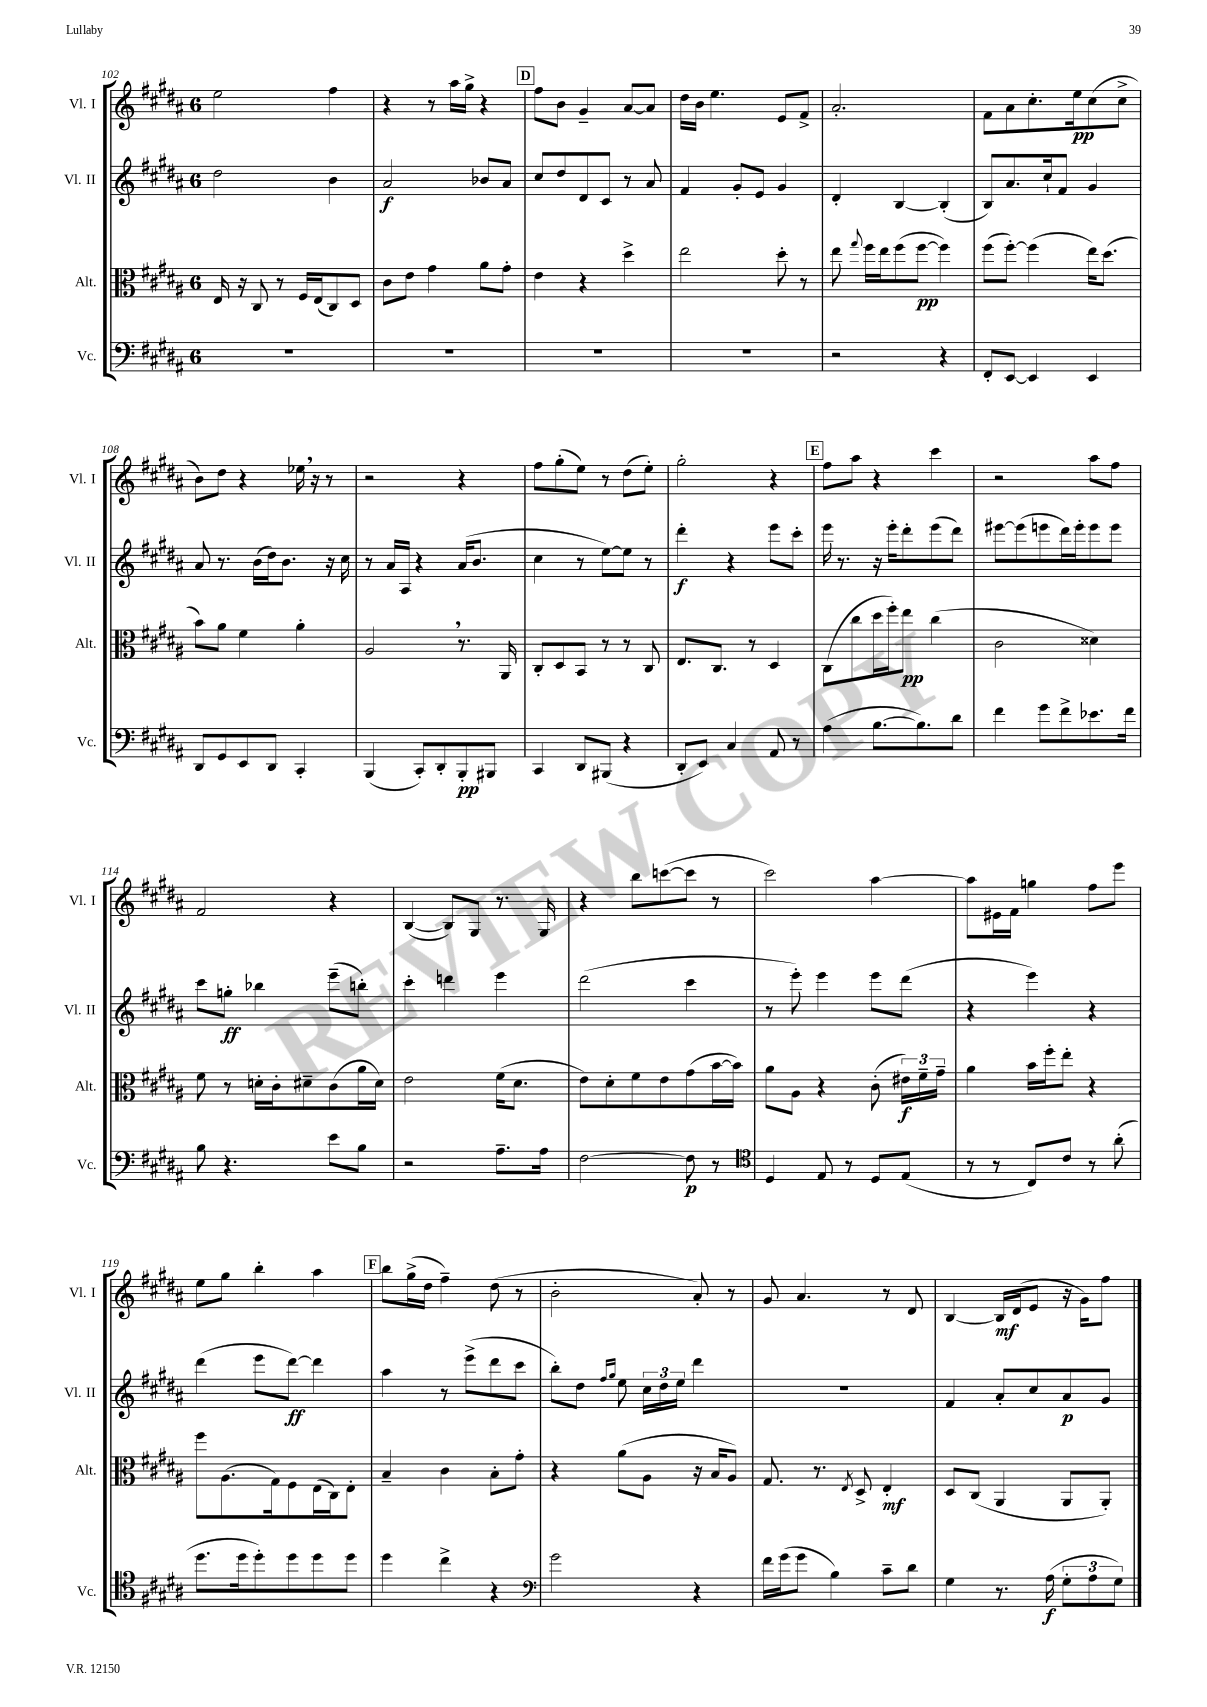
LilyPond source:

<<
\new StaffGroup <<
\new Staff = "s0" \with { instrumentName = "Vl. I" shortInstrumentName = "Vl. I" } {
    \clef treble \key b \major \once \override Staff.TimeSignature.style = #'single-digit \time 6/8
    \autoBeamOff e''2 fis''4 |
    r4 r8 ais''16[ gis''16]-> r4 |
    \mark \markup { \box "D" } fis''8[ b'8] gis'4-- ais'8[~ ais'8] |
    dis''16[ b'16] e''4. e'8[ fis'8]-> |
    ais'2.-. |
    fis'8[ ais'8 cis''8.-. e''16\pp cis''8( cis''8]-> |
    b'8[) dis''8] r4 ees''16 \breathe r16 r8 |
    r2 r4 |
    fis''8[ gis''8-.( e''8]) r8 dis''8[( e''8]-.) |
    gis''2-. r4 |
    \mark \markup { \box "E" } fis''8[ ais''8] r4 cis'''4 |
    r2 ais''8[ fis''8] |
    fis'2 r4 |
    b4~( b8[) gis8] r8. gis16 |
    r4 b''8[ c'''8~( c'''8] r8 |
    cis'''2) ais''4~ |
    ais''8[ eis'16 fis'16] g''4 fis''8[ e'''8] |
    e''8[ gis''8] b''4-. ais''4 |
    \mark \markup { \box "F" } b''8[ gis''16->( dis''16] fis''4--) dis''8( r8 |
    b'2-. ais'8-.) r8 |
    gis'8 ais'4. r8 dis'8 |
    b4~ b16[\mf dis'16( e'8] r16 gis'16[) fis''8] \bar "|." |
}
\new Staff = "s1" \with { instrumentName = "Vl. II" shortInstrumentName = "Vl. II" } {
    \clef treble \key b \major \once \override Staff.TimeSignature.style = #'single-digit \time 6/8
    \autoBeamOff dis''2 b'4 |
    ais'2\f bes'8[ ais'8] |
    \mark \markup { \box "D" } cis''8[ dis''8 dis'8 cis'8] r8 ais'8 |
    fis'4 gis'8[-. e'8] gis'4 |
    dis'4-. b4~ b4-.( |
    b8[) ais'8. cis''16-! fis'8] gis'4 |
    ais'8 r8. b'16[( dis''16) b'8.] r16 cis''16 |
    r8 ais'16[ ais16] r4 ais'16[( b'8.] |
    cis''4 r8 e''8[~) e''8] r8 |
    dis'''4-.\f r4 e'''8[ cis'''8]-. |
    \mark \markup { \box "E" } e'''16 r8. r16 e'''16[-. dis'''8-. e'''8( dis'''8]) |
    eis'''8[~ eis'''8( e'''8 dis'''16) e'''16-. e'''8 e'''8] |
    cis'''8[ g''8]-.\ff bes''4 e'''8[--( b''8]-.) |
    cis'''4-. d'''4 e'''4 |
    dis'''2( cis'''4 |
    r8 e'''8-.) e'''4 e'''8[ dis'''8]( |
    r4 e'''4) r4 |
    dis'''4( e'''8[ dis'''8]~\ff) dis'''4 |
    \mark \markup { \box "F" } ais''4 r8 e'''8[->( dis'''8 cis'''8] |
    b''8[-.) dis''8] \grace { fis''16[ gis''16] } e''8 \tuplet 3/2 { cis''16[ dis''16 e''16] } dis'''4 |
    R2. |
    fis'4 ais'8[-. cis''8 ais'8\p gis'8] \bar "|." |
}
\new Staff = "s2" \with { instrumentName = "Alt." shortInstrumentName = "Alt." } {
    \clef alto \key b \major \once \override Staff.TimeSignature.style = #'single-digit \time 6/8
    \autoBeamOff e16 r16 cis8 r8 fis16[ e16( cis8) dis8] |
    cis'8[ e'8] gis'4 ais'8[ gis'8]-. |
    \mark \markup { \box "D" } e'4 r4 dis''4-> |
    e''2 dis''8-. r8 |
    e''8 \appoggiatura { gis''8 } fis''16[ e''16 fis''8( fis''8]~\pp fis''4) |
    fis''8[( fis''8]~-.) fis''4( e''16[) dis''8.]( |
    b'8[) ais'8] fis'4 ais'4-. |
    ais2 \breathe r8. ais,16 |
    cis8[-. dis8 b,8] r8 r8 cis8 |
    e8.[ cis8.] r8 dis4 |
    \mark \markup { \box "E" } cis8[( cis''8 dis''16 fis''16-.) e''8]\pp cis''4( |
    cis'2 disis'4) |
    fis'8 r8 d'16[-. cis'16-. dis'8-- cis'8( ais'16 dis'16]) |
    e'2 fis'16[( dis'8.] |
    e'8[) dis'8-. fis'8 e'8 gis'8( b'16~ b'16]) |
    ais'8[ ais8] r4 cis'8-.( \tuplet 3/2 { eis'16[\f) fis'16-- gis'16]-- } |
    ais'4 b'16[ fis''16-. e''8]-. r4 |
    fis''8[ ais8.( gis16) fis8 e16( cis16) e8]-. |
    \mark \markup { \box "F" } b4-- cis'4 b8[-. gis'8]-. |
    r4 ais'8[( ais8] r16 b16[ ais8]) |
    gis8. r8. \acciaccatura { e8 } dis8-> e4-.\mf |
    dis8[ cis8]( ais,4 ais,8[ ais,8]-.) \bar "|." |
}
\new Staff = "s3" \with { instrumentName = "Vc." shortInstrumentName = "Vc." } {
    \clef bass \key b \major \once \override Staff.TimeSignature.style = #'single-digit \time 6/8
    \autoBeamOff R2. |
    R2. |
    \mark \markup { \box "D" } R2. |
    R2. |
    r2 r4 |
    fis,8[-. e,8]~ e,4 e,4 |
    dis,8[ gis,8 e,8 dis,8] cis,4-. |
    b,,4( cis,8[-.) dis,8-. b,,8-.\pp bis,,8] |
    cis,4 dis,8[ bis,,8]( r4 |
    dis,8[-. e,8]) cis4 ais,8 r8 |
    \mark \markup { \box "E" } ais4( b8.[~ b8.) dis'8] |
    fis'4 gis'8[ fis'8-> ees'8. fis'16] |
    b8 r4. e'8[ b8] |
    r2 ais8.[-- ais16] |
    fis2~ fis8\p r8 |
    \clef tenor dis4 e8 r8 dis8[ e8]( |
    r8 r8 cis8[) cis'8] r8 ais'8-.( |
    dis''8.[ dis''16 dis''8-.) dis''8 dis''8 dis''8] |
    \mark \markup { \box "F" } dis''4 cis''4-> r4 |
    \clef bass gis'2 r4 |
    fis'16[ gis'16( gis'8] b4) cis'8[-- dis'8] |
    gis4 r8. ais16\f( \tuplet 3/2 { gis8[-. ais8 gis8]) } \bar "|." |
}
>>
>>
\layout { \context { \Score currentBarNumber = #102 } }
